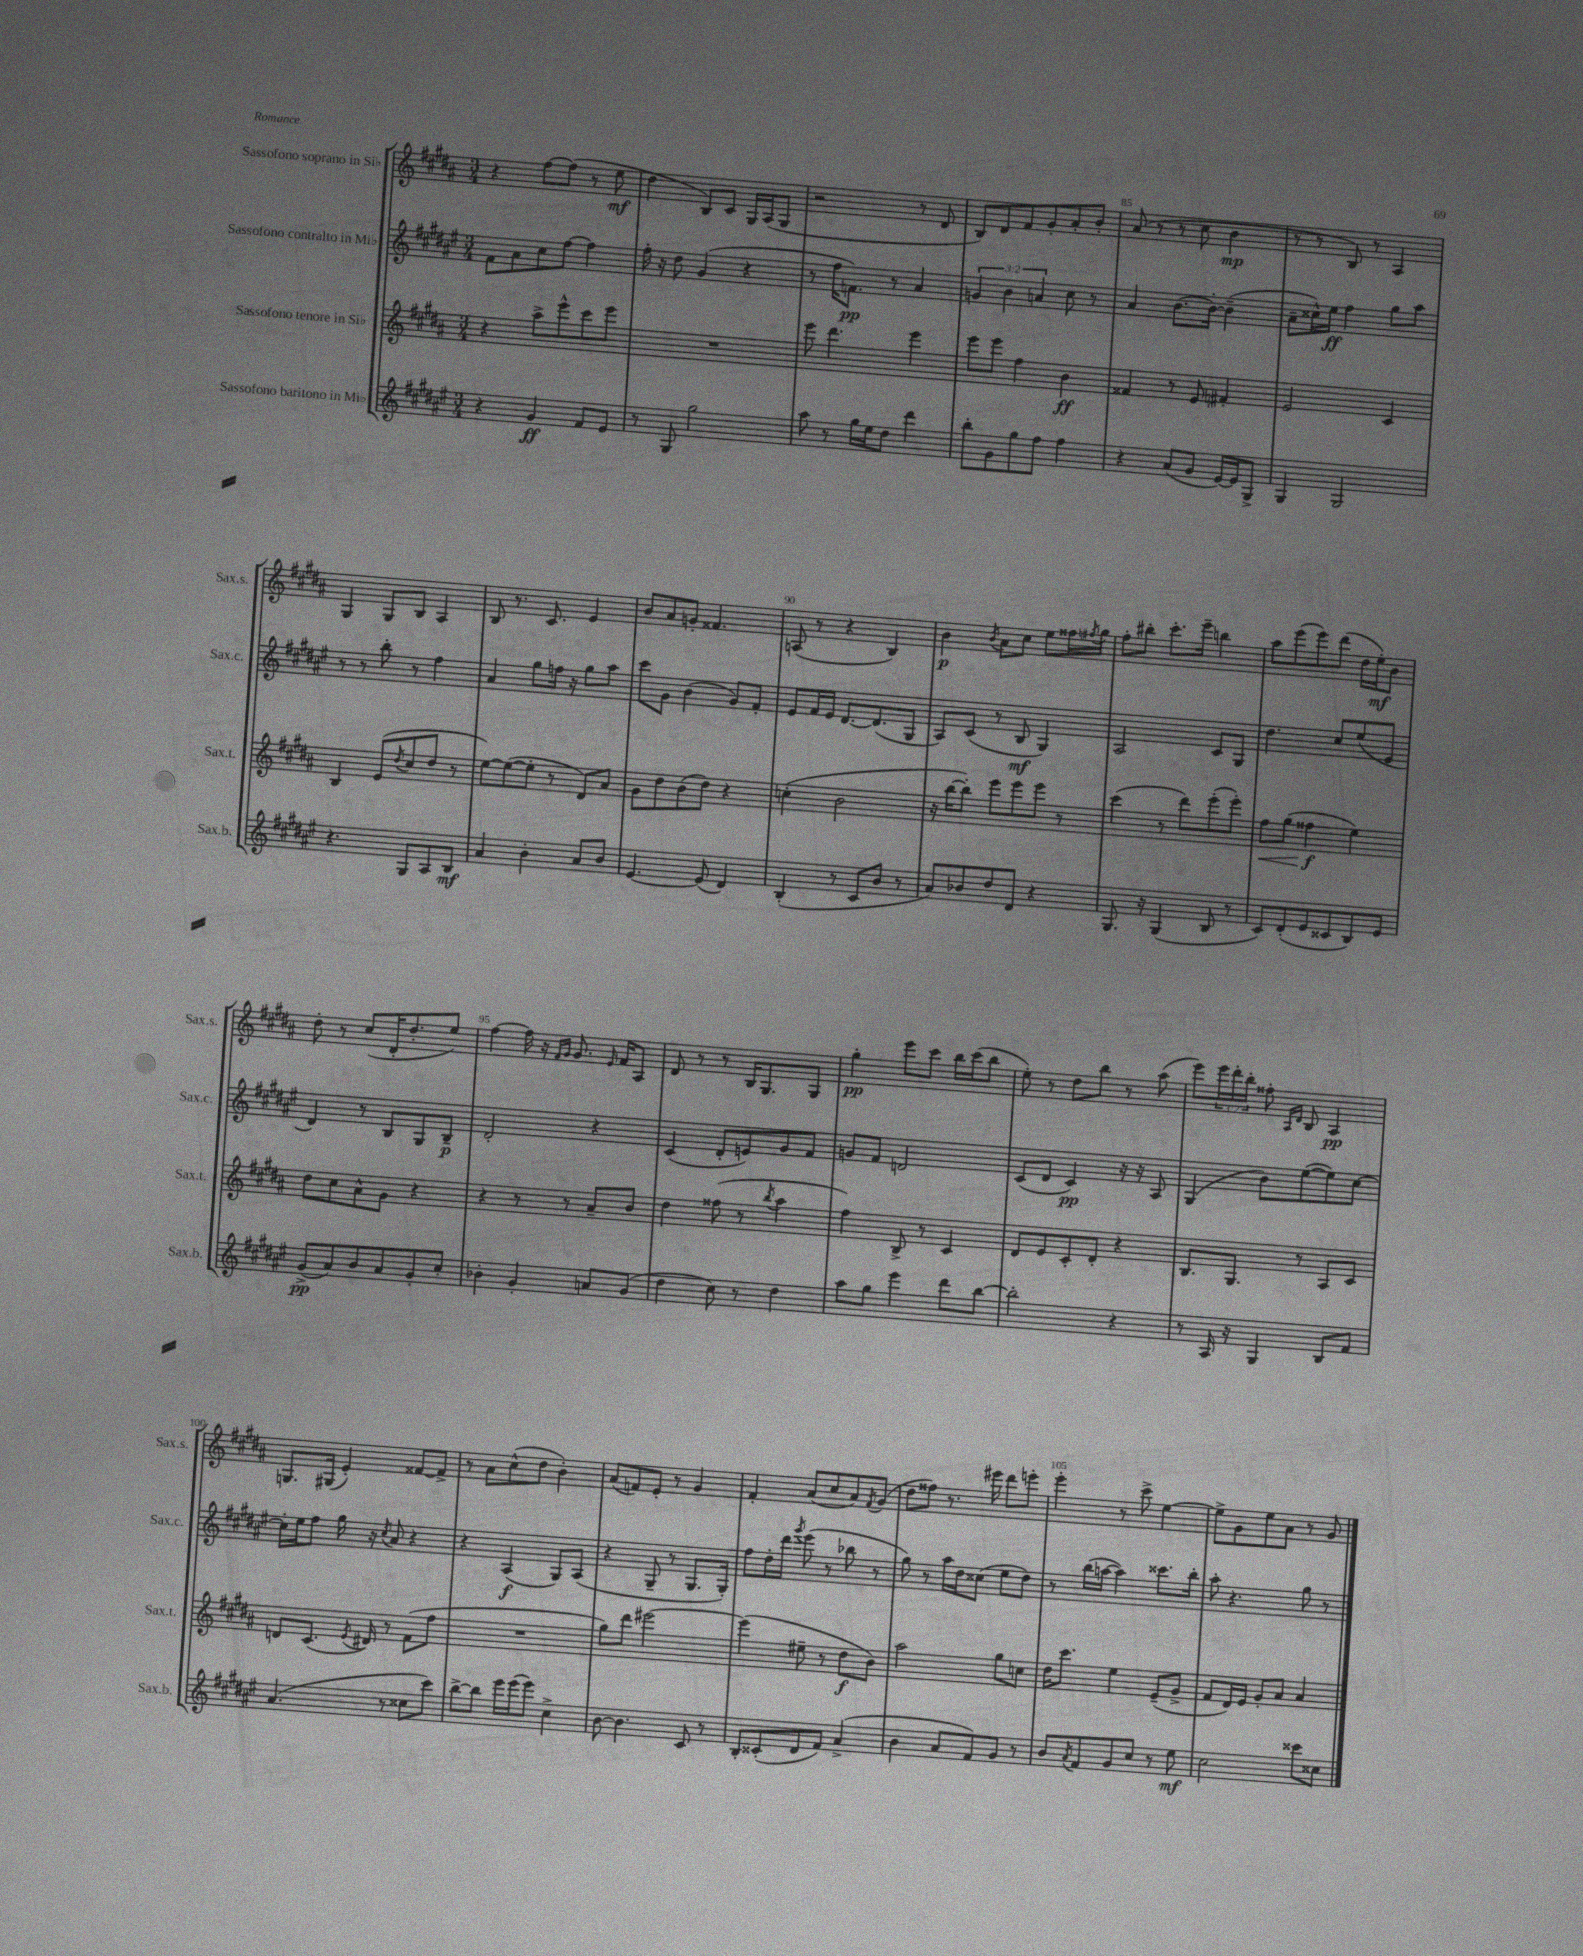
<<
\new StaffGroup <<
\new Staff = "s0" \with { instrumentName = "Sassofono soprano in Sib" shortInstrumentName = "Sax.s." } {
    \clef treble \key b \major \numericTimeSignature \time 3/4 \override Staff.TupletNumber.text = #tuplet-number::calc-fraction-text
    r4 fis''8~ fis''8( r8 e''8\mf |
    dis''4 b8) cis'8 gis16 ais16( gis8 |
    r2 r8 dis'8 |
    b8) dis'8 fis'8 gis'8-. ais'8-. b'8-. |
    ais'8( r8 r8 cis''8 b'4\mp |
    r8 r8 b8) r8 ais4 |
    gis4 gis8 b8 ais4 |
    b8 r8. cis'8. e'4 |
    b'8 ais'8 g'8-. fisis'4. |
    a8( r8 r4 b4) |
    b'4\p \acciaccatura { b'8 } ais'8 cis''8 e''8 fisis''16 \acciaccatura { fis''8 } gis''16 |
    fis''8-. bis''8-. cis'''8.-. e'''16-- b''4 |
    ais''8 e'''8( e'''8) dis'''8( dis''16 e''16-.\mf) b'8 |
    dis''8-. r8 cis''8( dis'16-. dis''8.-. e''8) |
    fis''4~ fis''16 r16 \grace { fis'16 gis'16 } gis'8. \grace { e'16 } fis'16 ais8 |
    dis'8 r8 r8 b16 gis8. gis8 |
    gis''4-.\pp e'''8 cis'''8 b''16 cis'''16( b''8 |
    e''8-.) r8 dis''8 b''8 r8 ais''8( |
    e'''8) \tuplet 3/2 { e'''16 dis'''16-. b''16-. } fisis''8-. \grace { ais16 dis'16 } b8 ais4\pp |
    g8. gis16( e'4-.) fisis'8~ fisis'8-> |
    r8 ais'8 cis''8-^( dis''8 b'4-.) |
    ais'8( f'8) e'8-. r8 gis'4 |
    fis'4-. ais'8( cis''8 ais'8) \acciaccatura { fis'8 } gis'8( |
    dis''8 fisis''8) r8. eis'''16 dis'''8 e'''8-. |
    e'''4-. r8 cis'''8-> e''4~ |
    e''8-> gis'8 e''8 ais'8 r8 gis'8 \bar "|." |
}
\new Staff = "s1" \with { instrumentName = "Sassofono contralto in Mib" shortInstrumentName = "Sax.c." } {
    \clef treble \key fis \major \numericTimeSignature \time 3/4 \override Staff.TupletNumber.text = #tuplet-number::calc-fraction-text
    fis'8 ais'8 cis''8 fis''8~ fis''4 |
    fis''16-. r16 dis''8 gis'4( r4 |
    r8 fis''16 f'8.\pp) r8 ais'4 |
    \tuplet 3/2 { g'4 b'4 a'4 } cis''8 r8 |
    ais'4 b'8.~ b'16~-. b'4--( |
    ais'8-- cisis''16-^) eis''16\ff fis''4 gis''8 ais''8 |
    r8 r8 b''8-. r8 fis''4 |
    ais'4 gis''8 f''16 r16 gis''8 ais''8 |
    cis'''8 gis'8 b'4( gis'8) fis'8-. |
    eis'8 fis'16 eis'16 dis'8.~ dis'8.( gis8 |
    ais8) cis'8( r8 b8\mf gis4) |
    ais2 cis'8 gis8 |
    dis''4. cis''8 eis''8( eis'8 |
    dis'4) r8 b8 gis8 b8--\p |
    dis'2-. r4 |
    cis'4( dis'8-. e'8) gis'8 fis'8 |
    g'8 fis'8 d'2 |
    cis'8( dis'8 cis'4\pp) r16 r16 ais8 |
    gis4( b'8) eis''8~( eis''8) cis''8~ |
    cis''16-. eis''16 fis''8 gis''16 r16 \acciaccatura { cis''8 } ais'8 r4 |
    r4 ais4\f( gis8) ais8( |
    r4 gis8-- r8 gis8. gis16-.) |
    fis''8 dis''16-. dis'''16 \acciaccatura { gis'''8 } eis'''8( r8 bes''8 r8 |
    gis''8) r8 ais''16 dis''16 cisis''8( eis''8 dis''8) |
    r8 b''16( a''16~ a''4) cisis'''8. b''16-. |
    ais''8-. r4. gis''8 r8 \bar "|." |
}
\new Staff = "s2" \with { instrumentName = "Sassofono tenore in Sib" shortInstrumentName = "Sax.t." } {
    \clef treble \key b \major \numericTimeSignature \time 3/4
    r4 ais''8-> e'''8-^ cis'''8 e'''8 |
    R2. |
    e'''8 dis'''4. e'''4 |
    e'''8 e'''8 fis''4 b'4\ff |
    fisis'4 r8 e'8 fis'4-. |
    e'2 cis'4 |
    b4 e'8( \acciaccatura { dis''8 } cis''8 dis''8 r8 |
    e''8~) e''8~( e''8-. r8 dis'8) ais'8 |
    gis'8 dis''8 b'8( dis''8) r4 |
    c''4-.( b'2 |
    r16 b''16~ b''8-.) e'''8 e'''8 e'''8 r8 |
    cis'''4( r8 dis'''8) e'''8-.( e'''8-.) |
    fis''8\< gis''8( fisis''4\f\! e''4) |
    dis''8 cis''8 ais'8-^ gis'8 r4 |
    r4 r8 r8 ais'8-- b'8 |
    dis''4 fisis''8( r8 \acciaccatura { b''8 } ais''4 |
    fis''4) b8-> r8 cis'4 |
    dis'8 e'8 cis'8-. dis'8-. r4 |
    b8. gis8. r8 ais8 cis'8 |
    d'8 cis'8.( \acciaccatura { e'8 } dis'16) r8 fis'8( fis''8 |
    R2. |
    gis''8) dis'''8 eis'''2~ |
    eis'''4( eis''8-- r8 dis''8\f b'8) |
    ais''2 gis''8 c''8 |
    dis''16 cis'''8. e''4 e'8--( gis'8-> |
    fis'8 dis'16) e'16 gis'8-. ais'8 ais'4 \bar "|." |
}
\new Staff = "s3" \with { instrumentName = "Sassofono baritono in Mib" shortInstrumentName = "Sax.b." } {
    \clef treble \key fis \major \numericTimeSignature \time 3/4
    r4 gis'4\ff fis'8 eis'8 |
    r8 gis8 gis''2 |
    ais''8 r8 gis''16 eis''16 dis''8 dis'''4 |
    b''8-. gis'8 gis''8 fis''8 fis''4 |
    r4 ais'8( gis'8 eis'16~) eis'16 gis8-> |
    gis4 gis2 |
    r4. gis8 ais8 b8\mf |
    ais'4 b'4-. ais'8 b'8 |
    eis'4.~ eis'8( dis'4) |
    b4-.( r8 cis'8 b'8 r8 |
    ais'8) bes'8 dis''8 dis'8 r4 |
    gis8. r16 gis4( b8 r8 |
    cis'8) dis'8-.( eis'8 cisis'8 b8) eis'8 |
    gis'8->\pp( ais'8) b'8 ais'8 gis'8-. cis''8-. |
    bes'4-. gis'4-. a'8 gis'8( |
    dis''4 cis''8) r8 dis''4 |
    ais''8 gis''8 eis'''4 dis'''8 b''8~ |
    b''2-. r4 |
    r8 ais16 r16 gis4 b8 fis'8 |
    ais'4.( r8 cisis''8 cis'''8) |
    b''8~-> b''8 eis'''16 eis'''16( eis'''8) cis''4-> |
    b'8~ b'4. cis'8 r8 |
    b8-. cisis'8-.( dis'8 fis'8) ais'4->( |
    b'4 ais'8 fis'8) gis'8 r8 |
    b'8 \acciaccatura { ais'8 } fis'8 gis'8 cis''8 r8 eis''8\mf |
    cis''2 cisis'''8 cisis''8 \bar "|." |
}
>>
>>
\layout { \context { \Score currentBarNumber = #81 \override BarNumber.break-visibility = ##(#f #t #t) barNumberVisibility = #(every-nth-bar-number-visible 5) } }
